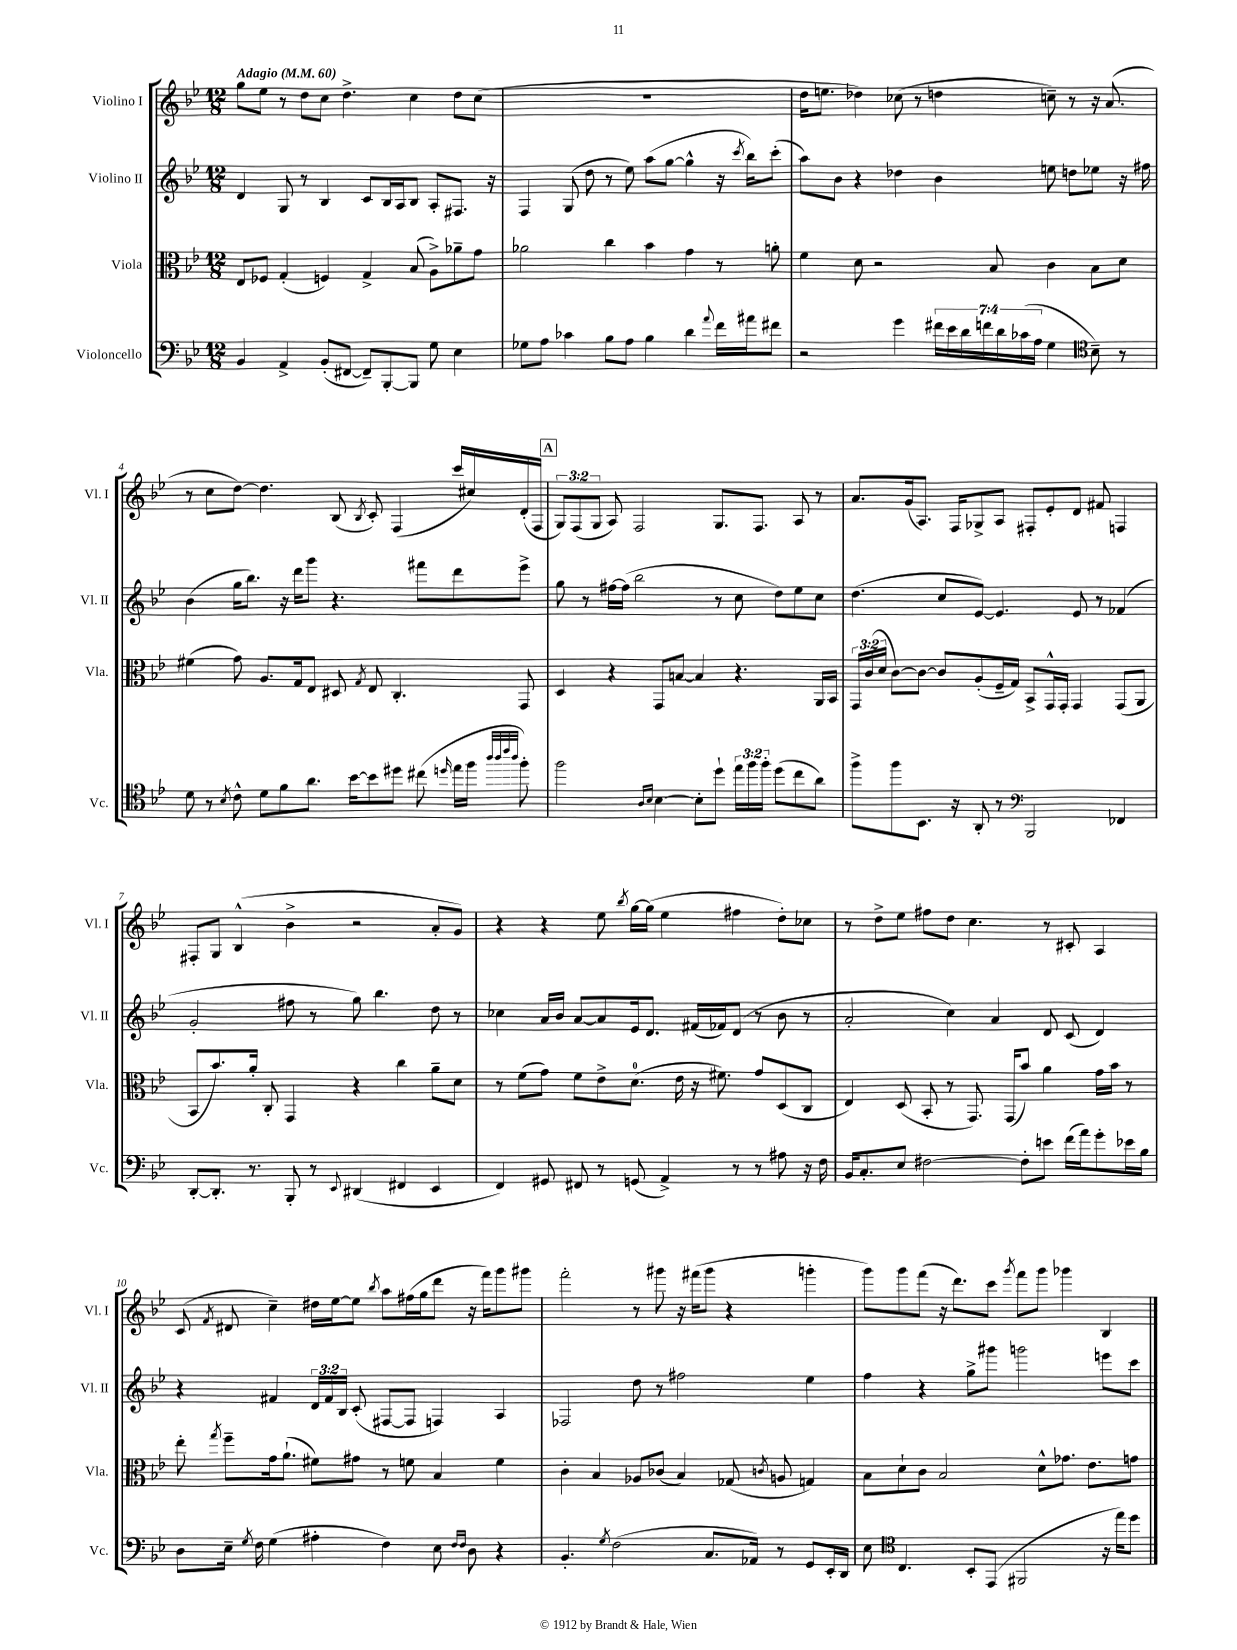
<<
\new StaffGroup <<
\new Staff = "s0" \with { instrumentName = "Violino I" shortInstrumentName = "Vl. I" } {
    \clef treble \key bes \major \numericTimeSignature \time 12/8 \override Staff.TupletNumber.text = #tuplet-number::calc-fraction-text \tempo "Adagio" 4 = 60
    \autoBeamOff g''8[ ees''8] r8 d''8[ c''8] d''4.-> c''4 d''8[ c''8]( |
    R1. |
    d''16[ e''8.] des''4) ces''8( r8 d''4 c''8--) r8 r16 a'8.( |
    r8 c''8[ d''8]~) d''4. bes8( \acciaccatura { bes8 } c'8-.) f4( c'''16[ cis''16) d'16-.( f16] |
    \mark \markup { \box "A" } \tuplet 3/2 { g8[) f8( g8] } a8) f2 g8.[ f8.] a8 r8 |
    a'8.[ g'16( a8.]) f16[ ges8-> a8] fis8[-. ees'8-. d'8] fis'8 f4 |
    fis8[-. g8] bes4-^( bes'4-> r2 a'8[-. g'8]) |
    r4 r4 ees''8 \acciaccatura { bes''8 } g''16[~ g''16]( ees''4 fis''4 d''8[-.) ces''8] |
    r8 d''8[-> ees''8] fis''8[ d''8] c''4. r8 cis'8-. a4 |
    c'8( \acciaccatura { f'8 } dis'8 c''4--) dis''16[ ees''16~ ees''8] \acciaccatura { bes''8 } a''8[ fis''16( g''16 d'''8] r16 f'''16[) g'''8 gis'''8] |
    f'''2-. r8 gis'''8 r16 fis'''16[( gis'''8] r4 g'''4-. |
    g'''8[) g'''8 f'''8]( r16 d'''8.[) c'''8] \acciaccatura { g'''8 } f'''8[ g'''8] ges'''4 bes4 \bar "|." |
}
\new Staff = "s1" \with { instrumentName = "Violino II" shortInstrumentName = "Vl. II" } {
    \clef treble \key bes \major \numericTimeSignature \time 12/8 \override Staff.TupletNumber.text = #tuplet-number::calc-fraction-text
    \autoBeamOff d'4 g8 r8 bes4 c'8[ bes16 a16 bes8] a8[-. fis8.] r16 |
    f4 g8( d''8 r8 ees''8) a''8[( g''8]~ g''4-^ r16 \acciaccatura { c'''8 } bes''16[) c'''8]-.( |
    a''8[) bes'8] r4 des''4 bes'4 e''8 d''8[ ees''8] r16 fis''16 |
    bes'4( g''16[ bes''8.]) r16 d'''16[ g'''8] r4. fis'''8[ d'''8 ees'''8]-> |
    \mark \markup { \box "A" } g''8 r8 fis''16[~ fis''16]( bes''2 r8 c''8 d''8[) ees''8 c''8] |
    d''4.( c''8[ ees'8]~) ees'4. ees'8 r8 fes'4( |
    g'2-. fis''8 r8 g''8) bes''4. d''8 r8 |
    ces''4 a'16[ bes'16] a'8[~ a'8 ees'16 d'8.] fis'16[( fes'16) d'8]( r8 bes'8 r8 |
    a'2-. c''4) a'4 d'8 c'8( d'4) |
    r4 fis'4 \tuplet 3/2 { d'16[ fis'16 bes16] } c'8-.( fis8[~ fis8] f4) a4 |
    fes2 d''8 r8 fis''2 ees''4 |
    f''4 r4 g''8[-> gis'''8] g'''2 e'''8[ c'''8] \bar "|." |
}
\new Staff = "s2" \with { instrumentName = "Viola" shortInstrumentName = "Vla." } {
    \clef alto \key bes \major \numericTimeSignature \time 12/8 \override Staff.TupletNumber.text = #tuplet-number::calc-fraction-text
    \autoBeamOff ees8[ fes8] g4-.( f4) g4-> bes8( a8[->) aes'8-- g'8] |
    aes'2 c''4 bes'4 g'4 r8 a'8-. |
    f'4 d'8 r2 bes8 c'4 bes8[ d'8] |
    fis'4( g'8) a8.[ g16 ees8] dis8 \acciaccatura { g8 } ees8 c4.-. g,8 |
    \mark \markup { \box "A" } d4 r4 g,8[ b8]~ b4 r4. a,16[ bes,16] |
    \tuplet 3/2 { g,16[ c'16( d'16] } c'8[~) c'8]~ c'8[ a8-.( f16-- g16]) bes,8[-> g,16-^ g,16]-. g,4 g,8[( a,8] |
    bes,8[ bes'8.) a'16]-. c8-. g,4 r4 c''4 a'8[-- d'8] |
    r8 f'8[( g'8]) f'8[ ees'8-> d'8.]-0( ees'16 r16 fis'8.) g'8[ d8( c8] |
    ees4) d8( bes,8-. r8 g,8.) g,16[( bes'8]) a'4 g'16[ bes'16] r8 |
    ees''8-. \acciaccatura { g''8 } f''8[-- g'16 a'8.]-!( fis'8[) gis'8] r8 f'8 bes4 f'4 |
    c'4-. bes4 aes8[ ces'8]( bes4) ges8( \acciaccatura { c'8 } a8 g4) |
    bes8[ d'8-! c'8] bes2 d'8[-^ ges'8.] ees'8.[ g'8] \bar "|." |
}
\new Staff = "s3" \with { instrumentName = "Violoncello" shortInstrumentName = "Vc." } {
    \clef bass \key bes \major \numericTimeSignature \time 12/8 \override Staff.TupletNumber.text = #tuplet-number::calc-fraction-text
    \autoBeamOff bes,4 a,4-> bes,8[-.( fis,8]~ fis,8[--) bes,,8~-. bes,,8] g8 ees4 |
    ges8[ a8] ces'4 bes8[ a8] bes4 d'4 \appoggiatura { a'8 } f'16[ ais'16 fis'8] |
    r2 g'4 \tuplet 7/4 { fis'16[ ees'16 d'16 f'16 d'16 ces'16( a16] } g4 \clef tenor bes8--) r8 |
    d'8 r8 \acciaccatura { bes8 } c'8-^ d'8[ f'8 a'8.] bes'16[~ bes'8 dis''8] cis''8( \grace { d''16 } ees''16[ f''16] \grace { a''32[ a''32 c'''32 a''32] } f''8-.) |
    \mark \markup { \box "A" } f''2 \grace { a16[ bes16] } bes4~ bes8[-. d''8]-! \tuplet 3/2 { ees''16[ f''16 f''16]-. } d''8[( c''8 a'8]) |
    f''8[-> f''8 bes,8.] r16 a,8-. r8 \clef bass bes,,2 fes,4 |
    d,8[~-. d,8.]-. r8. bes,,8-. r8 \appoggiatura { ees,8 } dis,4( fis,4 ees,4 |
    f,4) gis,8 fis,8 r8 g,8( a,4->) r8 r8 ais8 r16 f16 |
    bes,16[ c8.-. ees8] fis2~ fis8[-. e'8] f'16[( a'16) g'8-. ees'16 bes16] |
    d8[ ees16]-- \acciaccatura { g8 } f16 g4( ais4-. f4) ees8 \grace { f16[ f16] } d8 r4 |
    bes,4.-. \acciaccatura { g8 } f2( c8.[ aes,16]) r8 g,8[ ees,16-. d,16] |
    ees8 \clef tenor c4. bes,8[-. ees,8]( fis,2 r16 ees''16[) d''8] \bar "|." |
}
>>
>>
